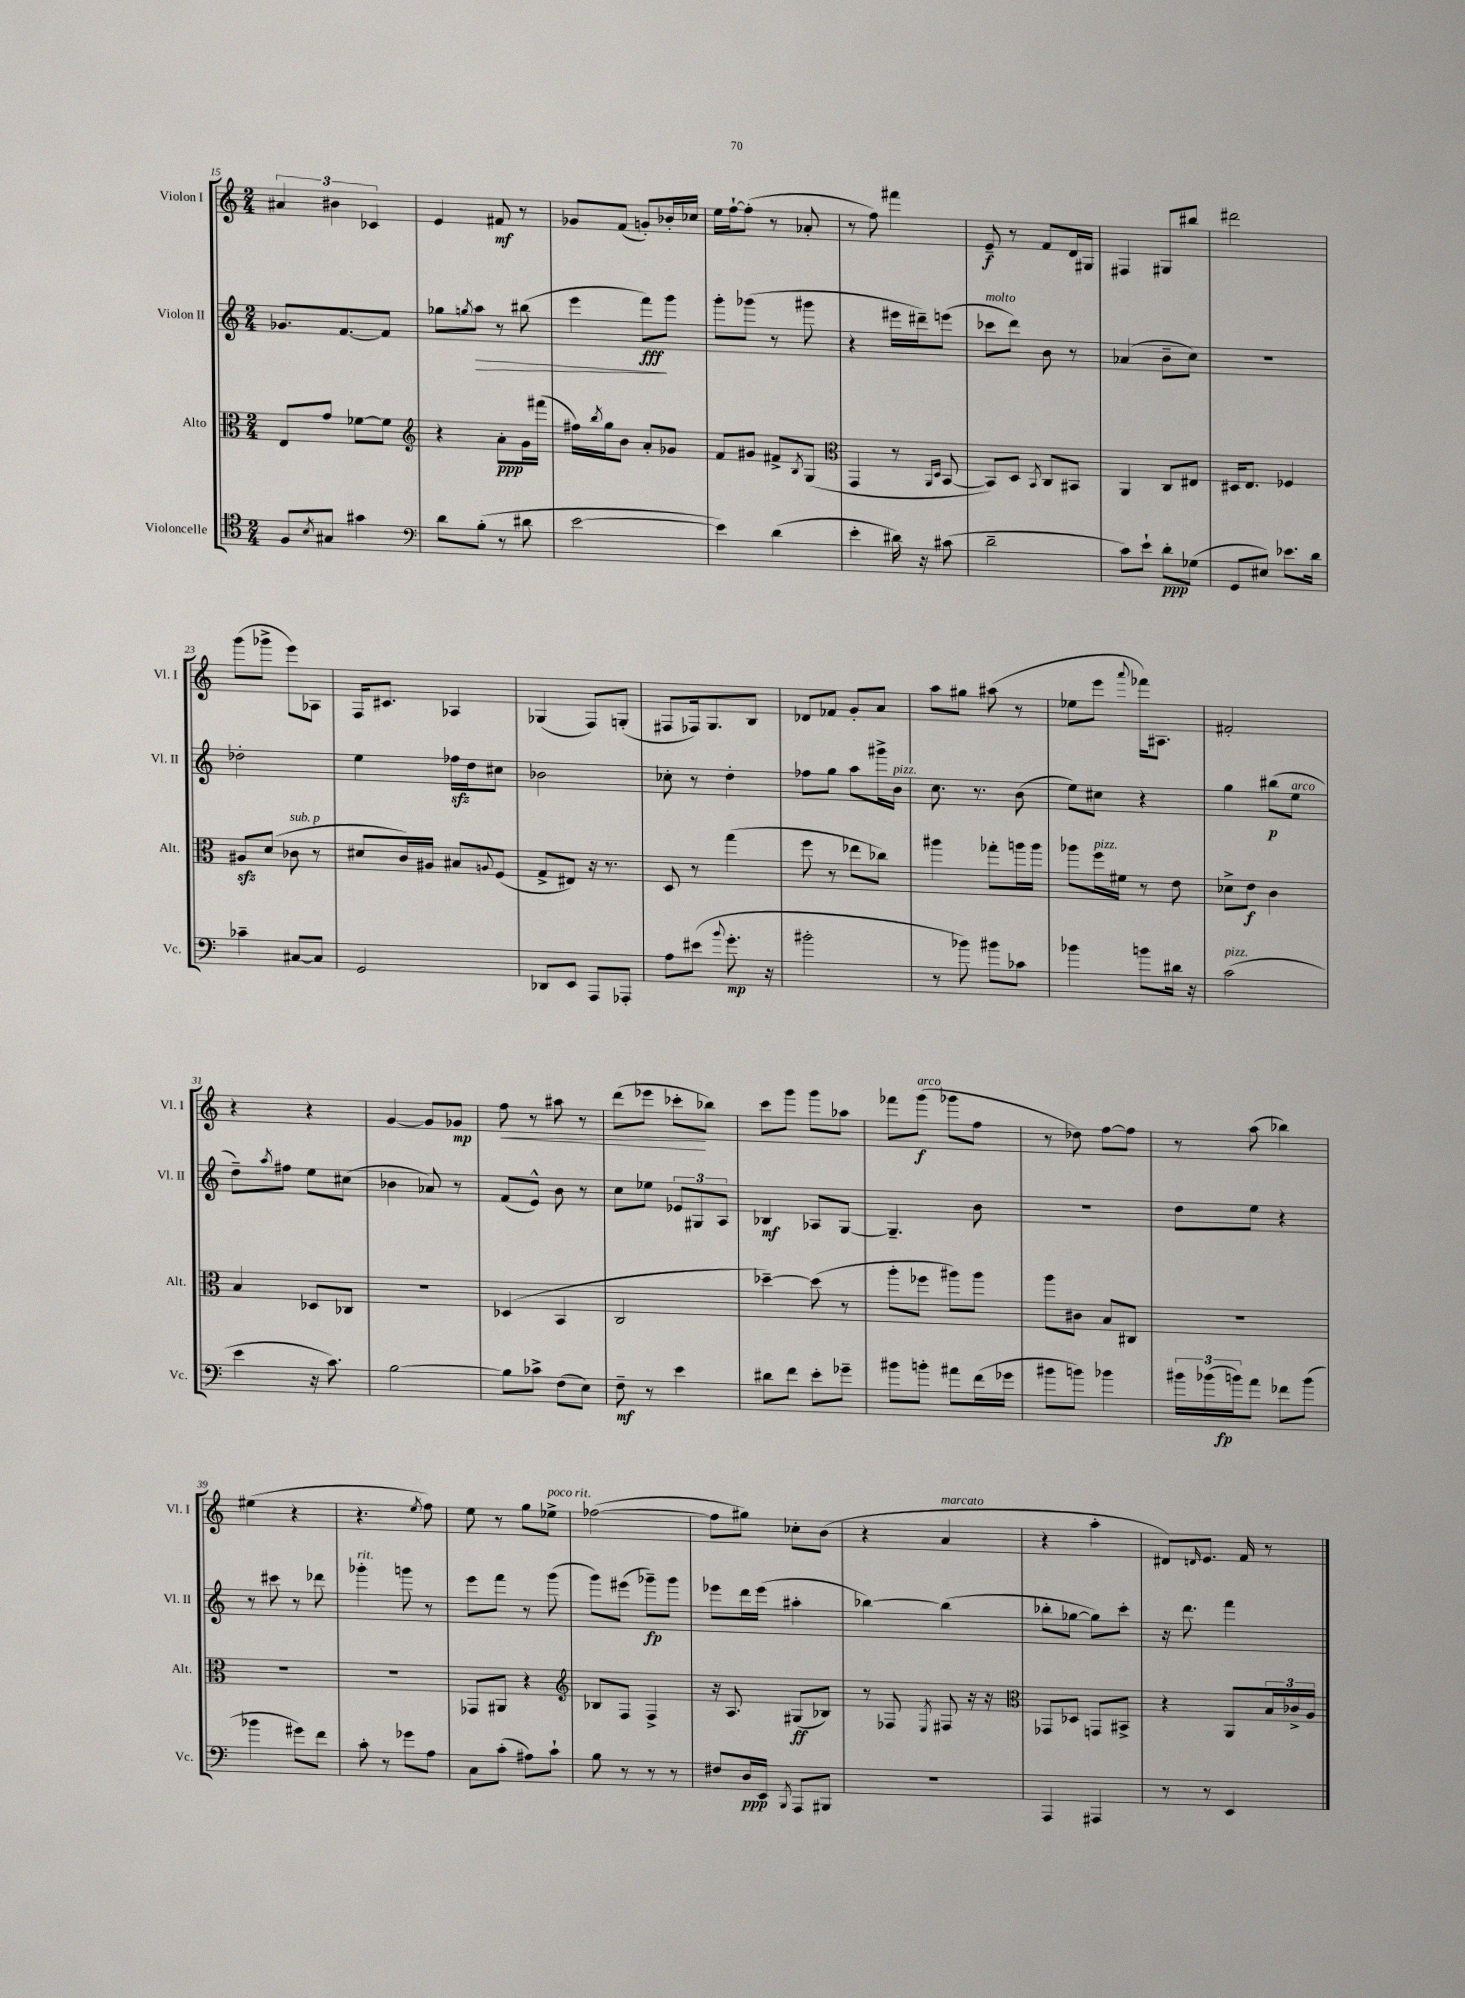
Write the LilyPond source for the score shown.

<<
\new StaffGroup <<
\new Staff = "s0" \with { instrumentName = "Violon I" shortInstrumentName = "Vl. I" } {
    \clef treble \key c \major \numericTimeSignature \time 2/4
    \tuplet 3/2 { ais'4 bis'4 ces'4 } |
    e'4 fis'8\mf r8 |
    ges'8 f'8( g'8-.) bes'16-. ces''16 |
    e''16 f''16~-! f''8-.( r8 aes'8-. |
    r8 f''8) fis'''4 |
    e'8--\f r8 f'8 d'16 gis16 |
    fis4 gis8 bis''8 |
    dis'''2 |
    g'''8( ges'''8-> e'''8) aes8 |
    f16 cis'8. aes4 |
    ges4( f8) g8-.( |
    fis8 fes16) g8. b8 |
    des'8 fes'8 g'8-. a'8 |
    a''8 gis''8 ais''8( r8 |
    ees''8 e'''8 \appoggiatura { a'''8 } fes'''16) ais8. |
    fis'2-. |
    r4 r4 |
    g'4~ g'8 ges'8\mp |
    f''8\< r8 ais''8 r8 |
    d'''8( ees'''8 ces'''8-.\! bes''8) |
    c'''8 g'''8 g'''8 aes''8 |
    fes'''8 g'''8\f^\markup { \italic "arco" }( ges'''8 f''8 |
    r8 des''8) f''8~ f''8 |
    r8 a''8( bes''4) |
    eis''4( r4 |
    r4. \acciaccatura { e''8 } f''8) |
    e''8 r8 g''8 ees''8->^\markup { \italic "poco rit." } |
    fes''2~( |
    fes''8 gis''8) ces''8-. b'8( |
    r4 a'4^\markup { \italic "marcato" } |
    r4 a''4-. |
    dis'8) \grace { d'16 } e'8. f'16 r8 \bar "|." |
}
\new Staff = "s1" \with { instrumentName = "Violon II" shortInstrumentName = "Vl. II" } {
    \clef treble \key c \major \numericTimeSignature \time 2/4
    ges'8. f'8.~ f'8 |
    ges''8 \acciaccatura { g''8 } a''8\> r8 bis''8( |
    e'''4 f'''8\fff\!) g'''8 |
    g'''8-. ges'''8( r8 gis'''8 |
    r4 eis'''16 dis'''16--) e'''8( |
    ces'''8^\markup { \italic "molto" } d'''8) b'8 r8 |
    aes'4( b'8-- c''8) |
    R2 |
    des''2-. |
    e''4 fes''16\sfz d''16 cis''8 |
    bes'2 |
    ces''8-. r8 d''4-. |
    fes''8 g''8 a''8 gis'''16-> b'16^\markup { \italic "pizz." } |
    c''8. r8. b'8( |
    e''8) cis''8 r4 |
    g''4 bis''8\p( e''8^\markup { \italic "arco" } |
    d''8--) \acciaccatura { a''8 } fis''8 e''8 cis''8( |
    bes'4 aes'8) r8 |
    f'8( e'8-^) b'8 r8 |
    c''8 ees''8 \tuplet 3/2 { ees'8 gis8 a8 } |
    bes4\mf aes8 g8~ |
    g4.-- b'8 |
    r2 |
    d''8 e''8 r4 |
    r8 cis'''8 r8 des'''8 |
    ges'''4-.^\markup { \italic "rit." } g'''8 r8 |
    e'''8 f'''8 r8 g'''8( |
    g'''8) eis'''8( ges'''8--\fp) ges'''8 |
    ees'''8 d'''16 ees'''16( ais''4-. |
    bes''4~) bes''4( |
    bes''8-. ges''8~ ges''8) c'''8-. |
    r16 d'''8. f'''4 \bar "|." |
}
\new Staff = "s2" \with { instrumentName = "Alto" shortInstrumentName = "Alt." } {
    \clef alto \key c \major \numericTimeSignature \time 2/4
    e8 g'8 fes'8~ fes'8 |
    \clef treble r4 a'8-.\ppp g'16 fis'''16( |
    fis''16) \acciaccatura { b''8 } g''16 b'8 a'8-. ges'8 |
    f'8 gis'8 fis'8-> \acciaccatura { b8 } g8( |
    \clef alto g,4 r8 \grace { a,16 d16 } b,8~ |
    b,8) d8 \acciaccatura { b,8 } c8 bis,8 |
    a,4 c8 eis8 |
    dis16 e8. fes4 |
    ais8\sfz d'8( ces'8^\markup { \italic "sub. p" } r8 |
    dis'8 c'16) ais16 bis8 \appoggiatura { a8 } f8( |
    g8-> eis8) r16 r8. |
    d8 r8 g''4( |
    f''8 r8 ees''8 ces''8) |
    ais''4 ges''8-. a''16 a''16 |
    aes''8 f''16^\markup { \italic "pizz." } fis'16 r8 e'8 |
    des'8-> e'8\f c'4 |
    b4 des8 ces8 |
    R2 |
    des4( b,4 |
    c2 |
    des''4~--) des''8( r8 |
    a''8-. fes''8 ais''8) ais''8 |
    a''8 cis'8 b8 cis8 |
    R2 |
    R2 |
    R2 |
    ges,8 ais,8 r4 |
    \clef treble bes8 f8 f4-> |
    r16 a8. gis8\ff( bes8) |
    r8 fes8 \acciaccatura { e8 } fis8 r16 r16 |
    \clef alto ges,8 des8 g,8 bis,8-> |
    r4 a,8 \tuplet 3/2 { b16 ces'16-> a16 } \bar "|." |
}
\new Staff = "s3" \with { instrumentName = "Violoncelle" shortInstrumentName = "Vc." } {
    \clef tenor \key c \major \numericTimeSignature \time 2/4
    f8 \acciaccatura { b8 } gis8 gis'4 |
    \clef bass d'8 b8-.( r8 dis'8 |
    e'2~ |
    e'4) d'4( |
    e'4-. dis'16) r16 cis'8( |
    d'2-- |
    c'8) e'8-! d'8-.\ppp ges8( |
    g,8 eis8) ees'8. d'16 |
    ces'4-- cis8~ cis8 |
    g,2 |
    des,8 e,8 a,,8 aes,,8-. |
    a8 eis'8( \appoggiatura { b'8 } g'8.-.\mp r16 |
    bis'2-. |
    r8 bes'8) bis'8 ces'8 |
    bes'4 b'8 dis'16 r16 |
    c'2^\markup { \italic "pizz." }( |
    e'4 r16 c'8.) |
    b2~ |
    b8 ces'8-> f8( e8) |
    f8--\mf r8 e'4 |
    dis'8 f'8 e'8-. ges'8-- |
    bis'8 b'8-. ais'8 f'16( ges'16 |
    bis'8 b'8) bes'4 |
    \tuplet 3/2 { bis'16 bes'16( b'16\fp) } a'8 fes'8 b'8( |
    bes'4 gis'8) f'8 |
    c'8-. r8 ges'8 a8 |
    c8 c'8-.( ais8) c'8-! |
    b8 r8 r8 r8 |
    fis8 d16\ppp e,16 \acciaccatura { b,,8 } a,,8 bis,,8 |
    r2 |
    a,,4 ais,,4 |
    r8 r8 e,4 \bar "|." |
}
>>
>>
\layout { \context { \Score currentBarNumber = #15 } }
